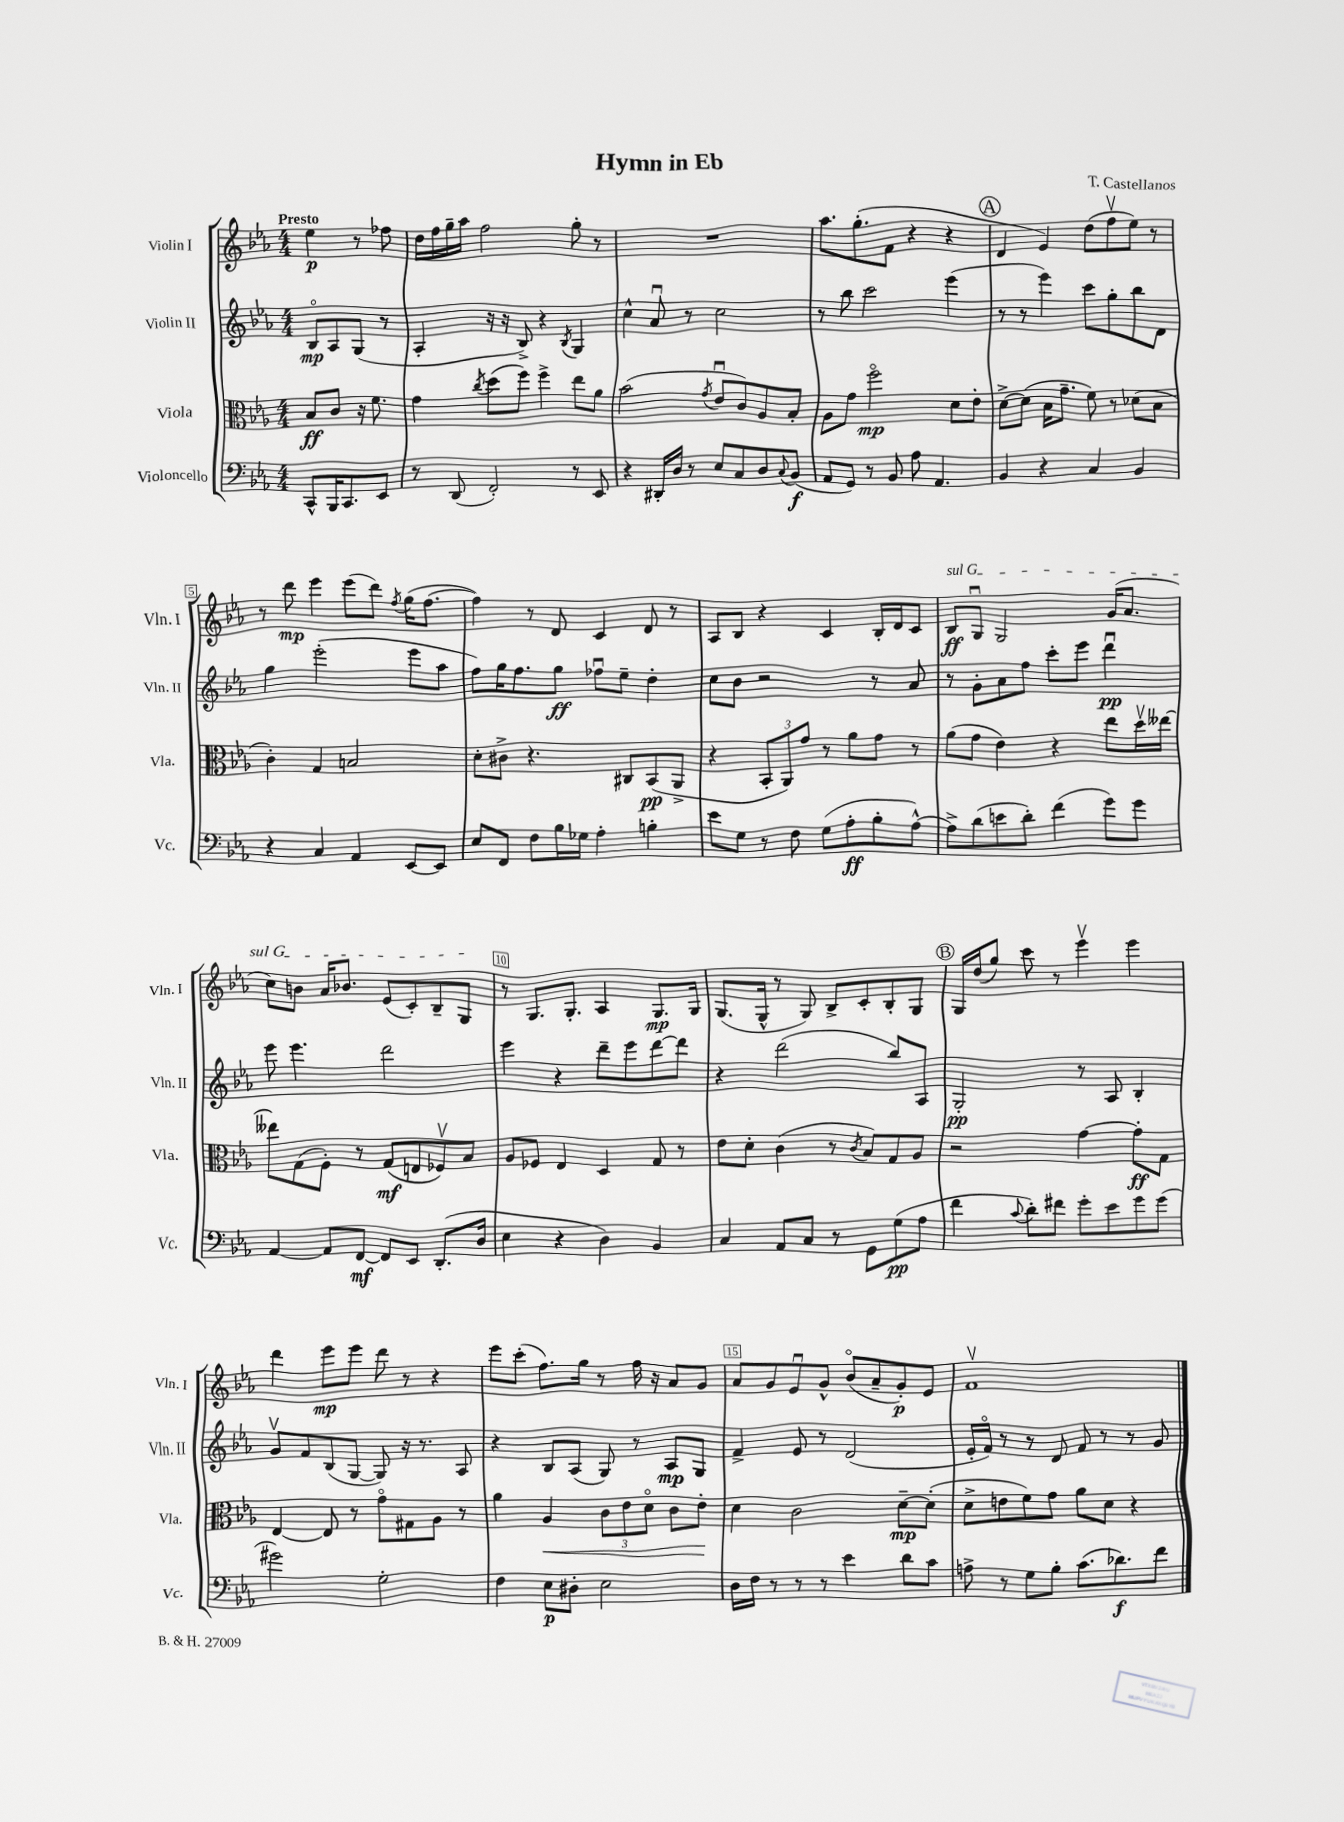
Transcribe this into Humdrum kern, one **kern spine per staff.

**kern	**dynam	**kern	**dynam	**kern	**dynam	**kern	**dynam
*part4	*part4	*part3	*part3	*part2	*part2	*part1	*part1
*staff4	*staff4	*staff3	*staff3	*staff2	*staff2	*staff1	*staff1
*I"Violoncello	*	*I"Viola	*	*I"Violin II	*	*I"Violin I	*
*I'Vc.	*	*I'Vla.	*	*I'Vln. II	*	*I'Vln. I	*
*clefF4	*	*clefC3	*	*clefG2	*	*clefG2	*
*k[b-e-a-]	*	*k[b-e-a-]	*	*k[b-e-a-]	*	*k[b-e-a-]	*
*M4/4	*	*M4/4	*	*M4/4	*	*M4/4	*
=	=	=	=	=	=	=	=
!	!	!	!	!	!	!LO:TX:a:B:t=Presto	!
8CC^^/L	.	8B-/L	ff	8B-/L	mp	4ee-\	p
16BBB-/K	.	8c/J	.	8A-/	.	.	.
8.CC/	.	.	.	.	.	.	.
.	.	16r	.	(8G/J	.	8r	.
.	.	8.f\	.	.	.	.	.
8EE-/J	.	.	.	8r	.	8ff-X\	.
=1	=1	=1	=1	=1	=1	=1	=1
8r	.	4g\	.	4A-'/	.	16dd\LL	.
.	.	.	.	.	.	16ff\	.
(8DD/	.	.	.	.	.	16gg~\	.
.	.	.	.	.	.	16aa-\JJ	.
.	.	8qcc/	.	.	.	.	.
2FF'/)	.	(8dd\L	.	16r	.	2ff\	.
.	.	.	.	16r	.	.	.
.	.	8ff\J)	.	8B-^/)	.	.	.
.	.	4ff^\	.	4r	.	.	.
.	.	.	.	8qB-/	.	.	.
8r	.	8ee-\L	.	4G/	.	8gg'\	.
8EE-/	.	8a-\J	.	.	.	8r	.
=2	=2	=2	=2	=2	=2	=2	=2
4r	.	(2b-\	.	4cc^^\	.	1r	.
16DD#X'/LL	.	.	.	8a-u/	.	.	.
16D/JJ	.	.	.	.	.	.	.
8r	.	.	.	8r	.	.	.
.	.	8qg/	.	.	.	.	.
8E-/L	.	8e-u/L	.	2cc\	.	.	.
8C/	.	8c/)	.	.	.	.	.
8D/	.	8A-/	.	.	.	.	.
8qqC/	.	.	.	.	.	.	.
(8BB-/J	f	8B-'/J	.	.	.	.	.
=3	=3	=3	=3	=3	=3	=3	=3
8AA-/L	.	8A-\L	.	8r	.	8.aa-\L	.
8GG/J)	.	8g\J	.	8bb-\	.	.	.
.	.	.	.	.	.	(8.gg'\	.
8r	.	2ff\	mp	2ccc\	.	.	.
8BB-/	.	.	.	.	.	8f\J	.
8A-\	.	.	.	.	.	4r	.
4.AA-/	.	.	.	.	.	.	.
.	.	8d\L	.	(4eee-\	.	4r	.
.	.	8e-'\J	.	.	.	.	.
!!LO:REH:place=s1:t=A
=4	=4	=4	=4	=4	=4	=4	=4
4BB-/	.	[8d^\L	.	8r	.	4d/	.
.	.	(8d\J]	.	8r	.	.	.
4r	.	16B-\KL	.	4eee-\)	.	4e-/)	.
.	.	8.g~\J	.	.	.	.	.
4C/	.	8f\)	.	8ccc\L	.	(8dd\L	.
.	.	8r	.	8gg'\	.	8ffv\	.
4BB-/	.	(8d-X\L	.	8bb-\	.	8ee-\J)	.
.	.	8B-\J	.	8d\J	.	8r	.
!!LO:LB:g=z
=5	=5	=5	=5	=5	=5	=5	=5
4r	.	4c'\)	.	4gg\	.	8r	.
.	.	.	.	.	.	8ddd\	mp
4C/	.	4G/	.	(2eee-'\	.	4eee-\	.
4AA-/	.	2Bn/	.	.	.	(8eee-\L	.
.	.	.	.	.	.	8ddd\J)	.
.	.	.	.	.	.	8qff/	.
[8EE-/L	.	.	.	8eee-\L	.	(16gg\KL	.
.	.	.	.	.	.	[8.ff\J	.
8EE-/J]	.	.	.	8aa-\J	.	.	.
=6	=6	=6	=6	=6	=6	=6	=6
8E-/L	.	8d'\L	.	8ff\L)	.	4ff\])	.
8FF/J	.	8c#X^\J	.	16gg\K	.	.	.
.	.	.	.	8.ff\	.	.	.
8F\L	.	4.r	.	.	.	8r	.
16B-\L	.	.	.	8gg\J	ff	8d/	.
16G-X\JJ	.	.	.	.	.	.	.
4A-'\	.	.	.	8ff-Xu\L	.	4c/	.
.	.	8C#X/L	.	8ee-~\J	.	.	.
4Bn'\	.	(8BB-/	pp	4dd'\	.	8d/	.
.	.	8AA-^/J	.	.	.	8r	.
=7	=7	=7	=7	=7	=7	=7	=7
8e-\L	.	4r	.	8cc\L	.	8A-/L	.
8G\J	.	.	.	8b-\J	.	8B-/J	.
8r	.	12BB-'/L	.	2r	.	4r	.
.	.	12AA-/)	.	.	.	.	.
8F\	.	.	.	.	.	.	.
.	.	12g/J	.	.	.	.	.
(8G\L	.	8r	.	.	.	4c/	.
8A-'\	ff	8a-\L	.	.	.	.	.
8B-'\	.	8g\J	.	8r	.	16B-'/LL	.
.	.	.	.	.	.	16d/J	.
[8A-^^\J)	.	8r	.	8a-/	.	8c/J	.
=8	=8	=8	=8	=8	=8	=8	=8
!	!	!	!	!	!	!LO:TX:a:i:t=sul G	!
8A-^\L]	.	(8a-\L	.	8r	.	8B-/L	ff
(8d\	.	8g\J	.	8g'\L	.	8Gu/J	.
8en\	.	4e-\)	.	8a-\	.	2G/	.
8d'\J)	.	.	.	8ff\J	.	.	.
(4f\	.	4r	.	8ccc'\L	.	.	.
.	.	.	.	8eee-\J	.	.	.
8g\L)	.	8ee-\L	.	4dddu\	pp	(16g/KL	.
.	.	.	.	.	.	8.a-/J	.
8g\J	.	16ddv\L	.	.	.	.	.
.	.	[16ee--X\JJ	.	.	.	.	.
!!LO:LB:g=z
=9	=9	=9	=9	=9	=9	=9	=9
[4AA-/	.	8ee--X\L]	.	8eee-\	.	8cc\L)	.
.	.	(8G\	.	4.eee-\	.	8bn\J	.
8AA-/L]	.	8F'\J)	.	.	.	16a-/KL	.
.	.	.	.	.	.	8.b-X/J	.
[8FF/J	mf	8r	.	.	.	.	.
8FF/L]	.	(8G/L	mf	2ddd\	.	(8e-/L	.
8EE-/J	.	8En/	.	.	.	8c'/)	.
(8.DD'/L	.	8F-Xv/)	.	.	.	8B-~/	.
.	.	8B-/J	.	.	.	8G/J	.
16D/Jk	.	.	.	.	.	.	.
=10	=10	=10	=10	=10	=10	=10	=10
4E-\	.	8A-/L	.	4eee-\	.	8r	.
.	.	8F-X/J	.	.	.	8.G/L	.
4r	.	4E-/	.	4r	.	.	.
.	.	.	.	.	.	8.G'/J	.
4D\)	.	4D/	.	8ddd~\L	.	4A-/	.
.	.	.	.	8eee-\	.	.	.
4BB-/	.	8G/	.	[8ddd\	.	8.G/L	mp
.	.	8r	.	8ddd\J]	.	.	.
.	.	.	.	.	.	16G/Jk	.
=11	=11	=11	=11	=11	=11	=11	=11
4C/	.	8e-\L	.	4r	.	(8.G/L	.
.	.	8d'\J	.	.	.	.	.
.	.	.	.	.	.	16G^^/Jk	.
8AA-/L	.	(4c\	.	(2ddd\	.	8r	.
8C/J	.	.	.	.	.	8G/)	.
8r	.	8r	.	.	.	8B-^/L	.
.	.	8qc/	.	.	.	.	.
8GG\L	.	8B-/L)	.	.	.	8c'/	.
(8G\	pp	8G/	.	8bb-/L)	.	8B-'/	.
8A-\J	.	8A-/J	.	8A-/J	.	8G/J	.
!!LO:REH:place=s1:t=B
=12	=12	=12	=12	=12	=12	=12	=12
4f\	.	2r	.	2G'/	pp	16G/LL	.
.	.	.	.	.	.	(16dd/J	.
.	.	.	.	.	.	8gg/J)	.
8qqc/	.	.	.	.	.	.	.
8d'\L)	.	.	.	.	.	8ccc\	.
8f#X\J	.	.	.	.	.	8r	.
8g'\L	.	[4g\	.	8r	.	4eee-v\	.
8e-\	.	.	.	8A-/	.	.	.
8g\	.	8g'\L]	ff	4B-'/	.	4eee-\	.
(8g\J	.	8G\J	.	.	.	.	.
!!LO:LB:g=z
=13	=13	=13	=13	=13	=13	=13	=13
2g#X\)	.	[4E-/	.	8gv/L	.	4ddd\	.
.	.	.	.	8f/	.	.	.
.	.	8E-/]	.	(8B-/	.	8eee-\L	mp
.	.	8r	.	[8G/J	.	8eee-\J	.
2G'\	.	8g\L	.	8G/])	.	8ddd\	.
.	.	8G#X\	.	16r	.	8r	.
.	.	.	.	8.r	.	.	.
.	.	8A-\J	.	.	.	4r	.
.	.	8r	.	8A-/	.	.	.
=14	=14	=14	=14	=14	=14	=14	=14
4F\	.	4a-\	.	4r	.	8eee-\L	.
.	.	.	.	.	.	(8ccc'\J	.
!	!	!	!LO:HP:b	!	!	!	!
8E-\L	p	4A-/	<	8B-/L	.	8.ff\L)	.
8D#X'\J	.	.	.	(8A-/J	.	.	.
.	.	.	.	.	.	16gg\Jk	.
2E-\	.	12c\L	.	8G/)	.	8r	.
.	.	12e-\	.	.	.	.	.
.	.	.	.	8r	.	16ff\	.
.	.	12d\J	.	.	.	.	.
.	.	.	.	.	.	16r	.
.	.	8c\L	.	8A-/L	mp	8a-/L	.
.	.	8e-'\J	.	8G/J	.	8g/J	.
.	.	.	[	.	.	.	.
=15	=15	=15	=15	=15	=15	=15	=15
16D\LL	.	4d\	.	4f^/	.	8a-/L	.
16F\JJ	.	.	.	.	.	.	.
8r	.	.	.	.	.	8g/	.
8r	.	2c\	.	8e-/	.	8e-u/	.
8r	.	.	.	8r	.	8g^^/J	.
4e-\	.	.	.	(2d/	.	(8b-/L	.
.	.	.	.	.	.	8a-~/	.
8d\L	.	[8d~\L	mp	.	.	8g'/)	p
8c\J	.	(8d'\J]	.	.	.	8e-/J	.
=16	=16	=16	=16	=16	=16	=16	=16
8An^\	.	8d^\L	.	16e-'/LL	.	1fv	.
.	.	.	.	16f/JJ)	.	.	.
8r	.	8en\	.	8r	.	.	.
8G\L	.	8f\)	.	8r	.	.	.
8B-'\J	.	8g\J	.	8d/	.	.	.
(8.c\L	.	8a-\L	.	8f/	.	.	.
.	.	8d\J	.	8r	.	.	.
8.d-X\)	f	.	.	.	.	.	.
.	.	4r	.	8r	.	.	.
8f\J	.	.	.	8g/	.	.	.
==	==	==	==	==	==	==	==
*-	*-	*-	*-	*-	*-	*-	*-
